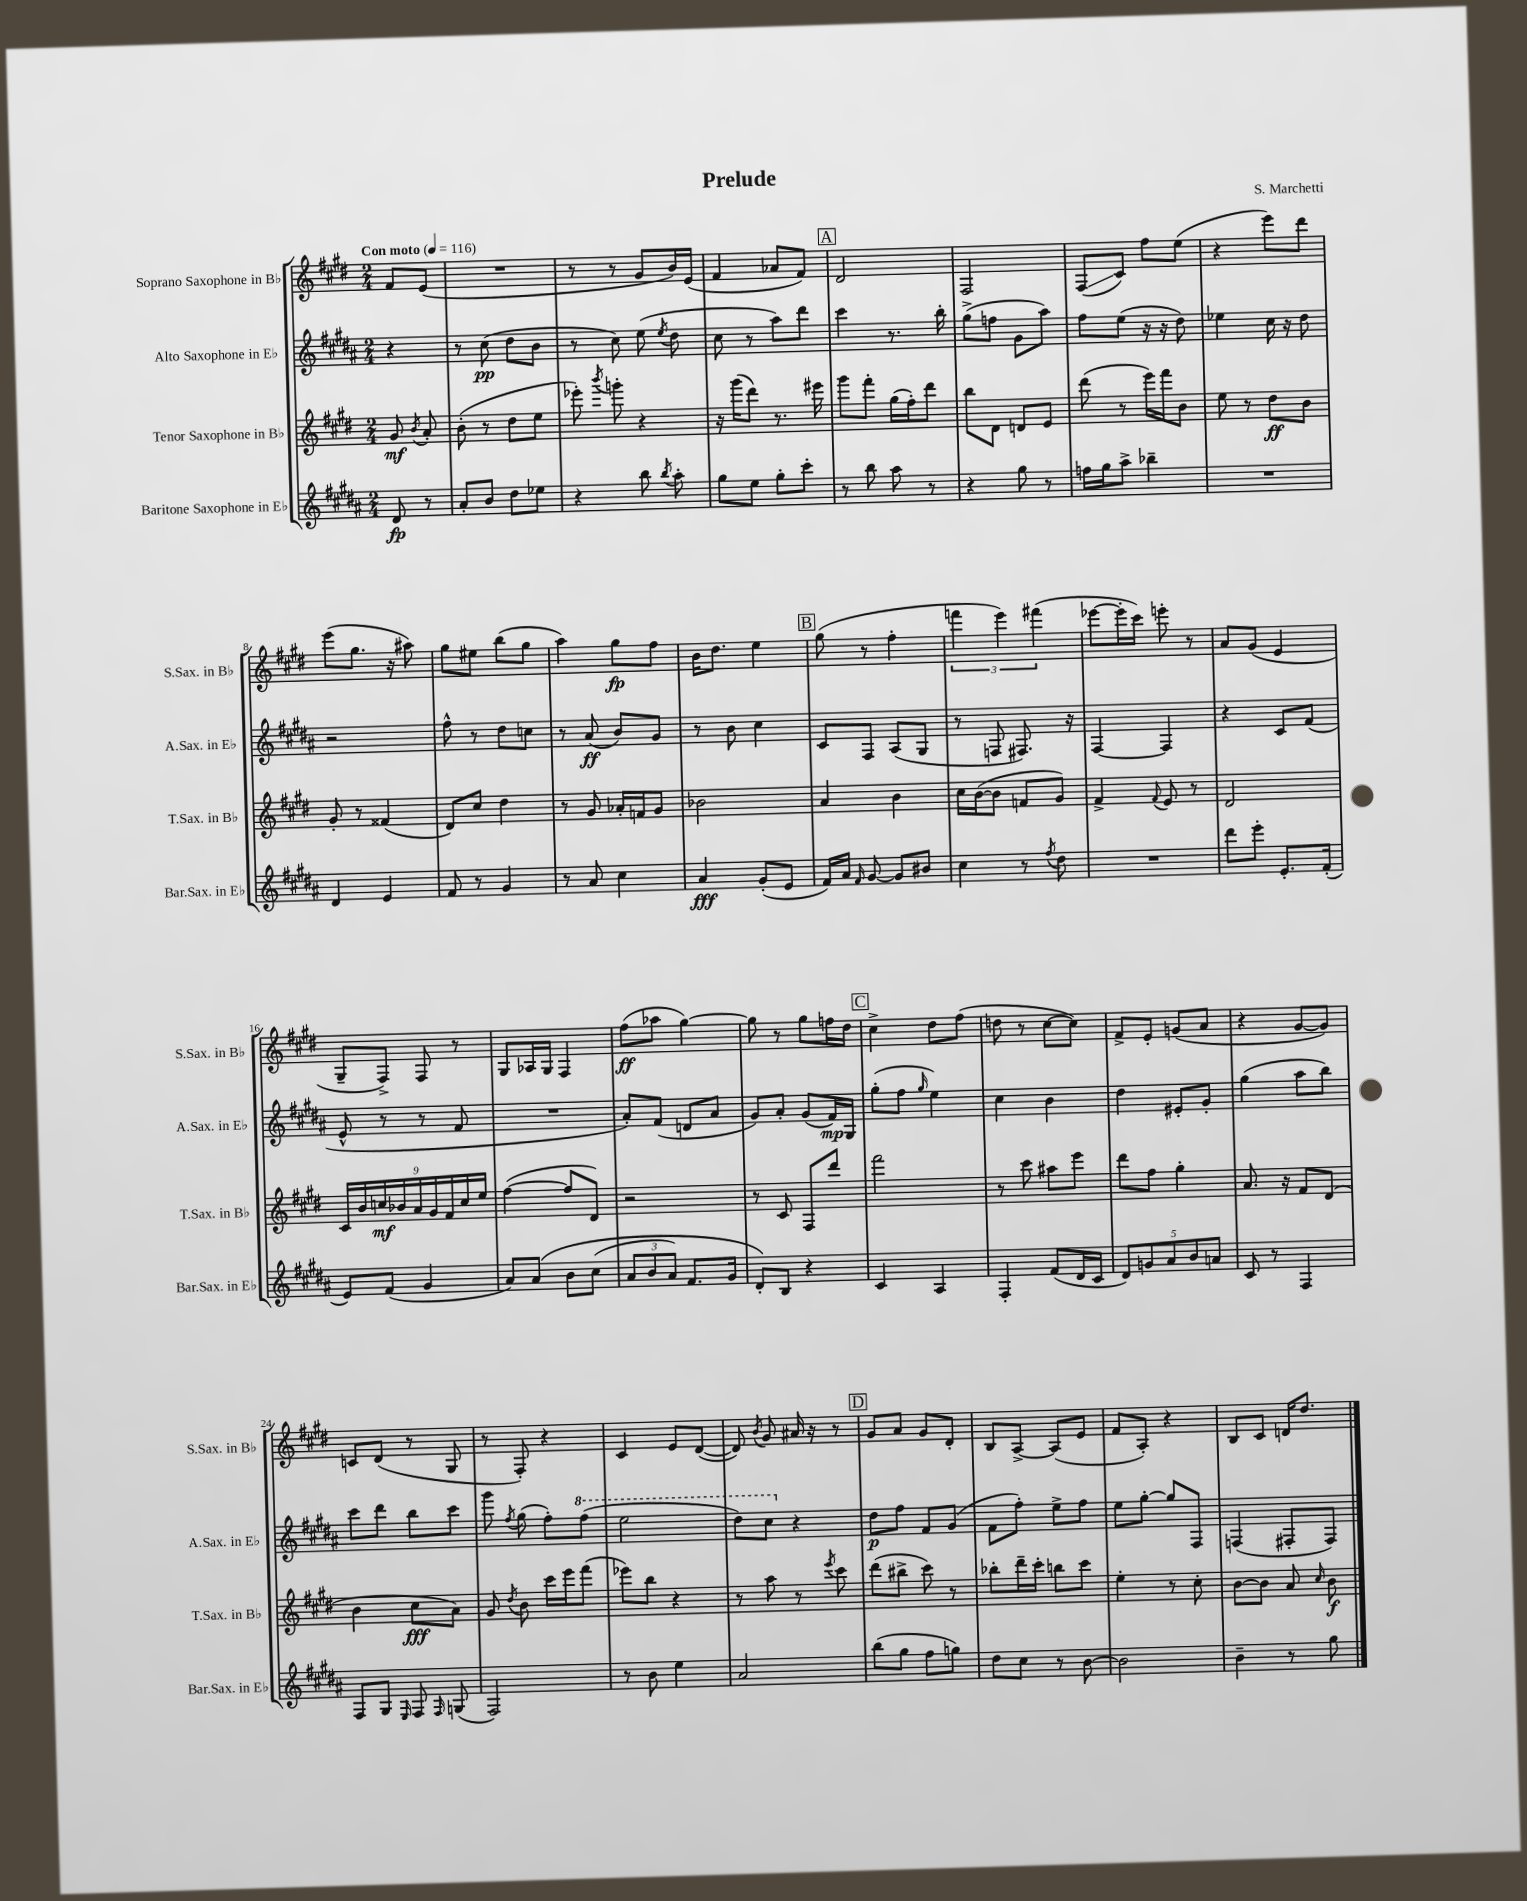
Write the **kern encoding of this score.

**kern	**kern	**kern	**kern
*staff4	*staff3	*staff2	*staff1
*clefG2	*clefG2	*clefG2	*clefG2
*k[f#c#g#d#a#]	*k[f#c#g#d#]	*k[f#c#g#d#a#]	*k[f#c#g#d#]
*M2/4	*M2/4	*M2/4	*M2/4
*MM116	*MM116	*MM116	*MM116
8d#/	8g#/	4r	8f#/L
.	8qb/	.	.
8r	8a'/	.	(8e/J
=	=	=	=
8a#'/L	(8b'\	8r	2r
8b/J	8r	(8cc#\	.
8dd#\L	8dd#\L	8dd#\L	.
8ee-\J	8ee\J	8b\J	.
=	=	=	=
4r	8eee-'\)	8r	8r
.	8qbbb/	.	.
.	8ggg'\	8cc#\)	8r
8bb\	4r	(8ee\	8g#/L
8qbb/	.	8qee/	.
8aa#'\	.	8dd#\	16b/L)
.	.	.	(16e/JJ
=	=	=	=
8gg#\L	16r	8cc#\	4f#/
.	(16ggg#\LK	.	.
8ee\J	8ddd#\J)	8r	.
8gg#'\L	8.r	8aa#\L)	8a-/L
8ccc#'\J	.	8ddd#\J	8f#/J)
.	16eee#\	.	.
=	=	=	=
8r	8ggg#\L	4ccc#\	2d#/
8bb\	8fff#'\J	.	.
8aa#\	(16gg#\LL	8.r	.
.	16ff#'\J)	.	.
8r	8ddd#\J	.	.
.	.	16bb'\	.
=	=	=	=
4r	8bb\L	(8gg#^\L	2F#/
.	8d#\J	8ff\J	.
8gg#\	8d/L	8g#\L	.
8r	8e/J	8aa#\J)	.
=	=	=	=
16ff\LL	(8ddd#\	8ff#\L	(8F#/L
16gg#\J	.	.	.
8aa#^\J	8r	(8ee\J	8c#/J)
4bb-~\	16eee\LL)	16r	8ff#\L
.	16fff#\J	16r	.
.	8b\J	8dd#\)	(8ee\J
=	=	=	=
2r	8ee\	4ee-\	4r
.	8r	.	.
.	8dd#\L	16cc#\	8eee\L)
.	.	16r	.
.	8b\J	8dd#\	8ddd#\J
=	=	=	=
4d#/	8g#'/	2r	(8eee\L
.	8r	.	8.gg#\J
4e/	(4f##/	.	.
.	.	.	16r
.	.	.	8aa#\)
=	=	=	=
8f#/	8d#/L)	8ff#^^\	8gg#\L
8r	8cc#/J	8r	8ee#\J
4g#/	4dd#\	8dd#\L	(8bb\L
.	.	8cc\J	8gg#\J
=	=	=	=
8r	8r	8r	4aa\)
8a#/	8g#/	(8a#/	.
4cc#\	16a-'/LL	8b/L)	8gg#\L
.	16f/J	.	.
.	8g#/J	8g#/J	8ff#\J
=	=	=	=
4a#/	2b-\	8r	16b\LK
.	.	.	8.dd#\J
.	.	8b\	.
(8g#'/L	.	4cc#\	4ee\
8e/J	.	.	.
=	=	=	=
16f#/LL)	4a/	8c#/L	(8gg#\
16a#/JJ	.	.	.
16qqf#/	.	.	.
[8g#/	.	8F#/J	8r
8g#/]L	4b\	(8A#/L	4ff#'\
8b#/J	.	8G#/J	.
=	=	=	=
4cc#\	16cc#\LL	8r	6fff\
.	([16b\J	.	.
.	8b\]J	8F/	.
.	.	.	6eee\)
8r	8f/L	8.F#/)	.
.	.	.	(6fff#\
8qff#/	.	.	.
8dd#\	8g#/J)	.	.
.	.	16r	.
=	=	=	=
2r	4f#^/	[4F#/	[8eee-\L
.	.	.	16eee-'\]L
.	.	.	16ccc#\JJ)
.	8qqf#/	.	.
.	8e/	4F#/]	8eee'\
.	8r	.	8r
=	=	=	=
8ddd#\L	2d#/	4r	8a/L
8eee'\J	.	.	(8g#/J
8.e'/L	.	8c#/L	4e/
.	.	(8f#/J	.
(16f#'/Jk	.	.	.
=	=	=	=
8e/L)	18c#/LL	8e^^/	8G#~/L
.	18b/	.	.
.	18cc/	.	.
(8f#/J	.	8r	8F#^/J)
.	18b-/	.	.
.	18a/	.	.
4g#/	.	8r	8F#/
.	18g#/	.	.
.	18f#/	.	.
.	.	8f#/	8r
.	18cc/	.	.
.	18ee/JJ	.	.
=	=	=	=
8a#/L)	([4ff#\	2r	8G#/L
&(8a#/J	.	.	16A-/L
.	.	.	16G#/JJ
8b\L	8ff#/]L	.	4F#/
(8cc#\J	8d#/J)	.	.
=	=	=	=
12a#/L	2r	8a#'/L)	(8ff#\L
12b/	.	.	.
.	.	(8f#/J	8aa-\J
12a#/J)	.	.	.
8.f#/L	.	8d/L	[4gg#\)
.	.	8a#/J	.
16g#/Jk	.	.	.
=	=	=	=
8d#'/L&)	8r	8g#/L)	8gg#\]
8B/J	8c#/	8a#'/J	8r
4r	8F#/L	(8g#/L	8gg#\L
.	8ddd#/J	16f#/L)	16ff\L
.	.	16G#/JJ	16dd#\JJ
=	=	=	=
4c#/	2fff#\	(8gg#'\L	4cc#^\
.	.	8ff#\J	.
.	.	16qqgg#/	.
4A#/	.	4ee\)	8dd#\L
.	.	.	(8ff#\J
=	=	=	=
4F#'/	8r	4cc#\	8dd\
.	8ccc#\	.	8r
(8f#/L	8aa#\L	4b\	[8cc#\L
16d#/L	8eee\J	.	8cc#\]J)
16c#/JJ	.	.	.
=	=	=	=
10d#/L)	8ddd#\L	4dd#\	8f#^/L
10g/	.	.	.
.	8ff#\J	.	8e'/J
10a#/	.	.	.
.	4gg#'\	8e#'/L	(8g/L
10b/	.	.	.
.	.	8g#'/J	8a/J
10a/J	.	.	.
=	=	=	=
8c#/	8.a/	(4gg#\	4r
8r	.	.	.
.	16r	.	.
4F#/	8f#/L	8aa#\L	[8g#/L
.	(8d#/J	8bb\J)	8g#/]J)
=	=	=	=
8F#/L	4b\	8ccc#\L	8c/L
8G#/J	.	8ddd#\J	(8d#/J
16qqE/	.	.	.
8F#/	8cc#\L	8bb\L	8r
16qqF#/	.	.	.
(8G/	8a\J)	8ccc#\J	8G#/
=	=	=	=
2F#/)	8g#/	8ggg#\	8r
.	8qdd#/	8qff#/	.
.	8b\	(8gg#\	8F#'/)
.	16ccc#\LL	8ff#'\L)	4r
.	16eee\J	.	.
.	(8fff#\J	(8fff#\J	.
=	=	=	=
8r	8eee-\L)	2eee\	4c#/
8b\	8bb\J	.	.
4ee\	4r	.	8e/L
.	.	.	([8d#/J
=	=	=	=
2a#/	8r	8ddd#\L)	8d#/])
.	.	.	8qb/
.	8aa\	8ccc#\J	8g#/
.	8r	4r	16a#/
.	.	.	16r
.	8qeee/	.	.
.	8ccc#\	.	8r
=	=	=	=
(8bb\L	(8ddd#\L	8dd#\L	8g#/L
8gg#\J	8bb#^\J	8ff#\J	8a/J
8ff#\L	8ccc#\)	8f#/L	8g#/L
8gg\J)	8r	(8g#/J	8d#'/J
=	=	=	=
8dd#\L	8bb-'\L	8f#\L	8B/L
8cc#\J	16ddd#~\L	8ff#'\J)	[8A^/J
.	16ccc#'\JJ	.	.
8r	8bb\L	8ee^\L	(8A/]L
[8b\	8ccc#\J	8ff#\J	8e/J
=	=	=	=
2b\]	4ee'\	8ee\L	8f#/L
.	.	[8gg#'\J	8A'/J)
.	8r	8gg#/]L	4r
.	8cc#'\	8F#/J	.
=	=	=	=
4b~\	[8b\L	(4F/	8B/L
.	8b\]J	.	8c#/J
8r	8a/	8F#'/L	16d/LK
.	.	.	8.dd#/J
.	16qqcc#/	.	.
8gg#\	8b\	8F#/J)	.
==	==	==	==
*-	*-	*-	*-
